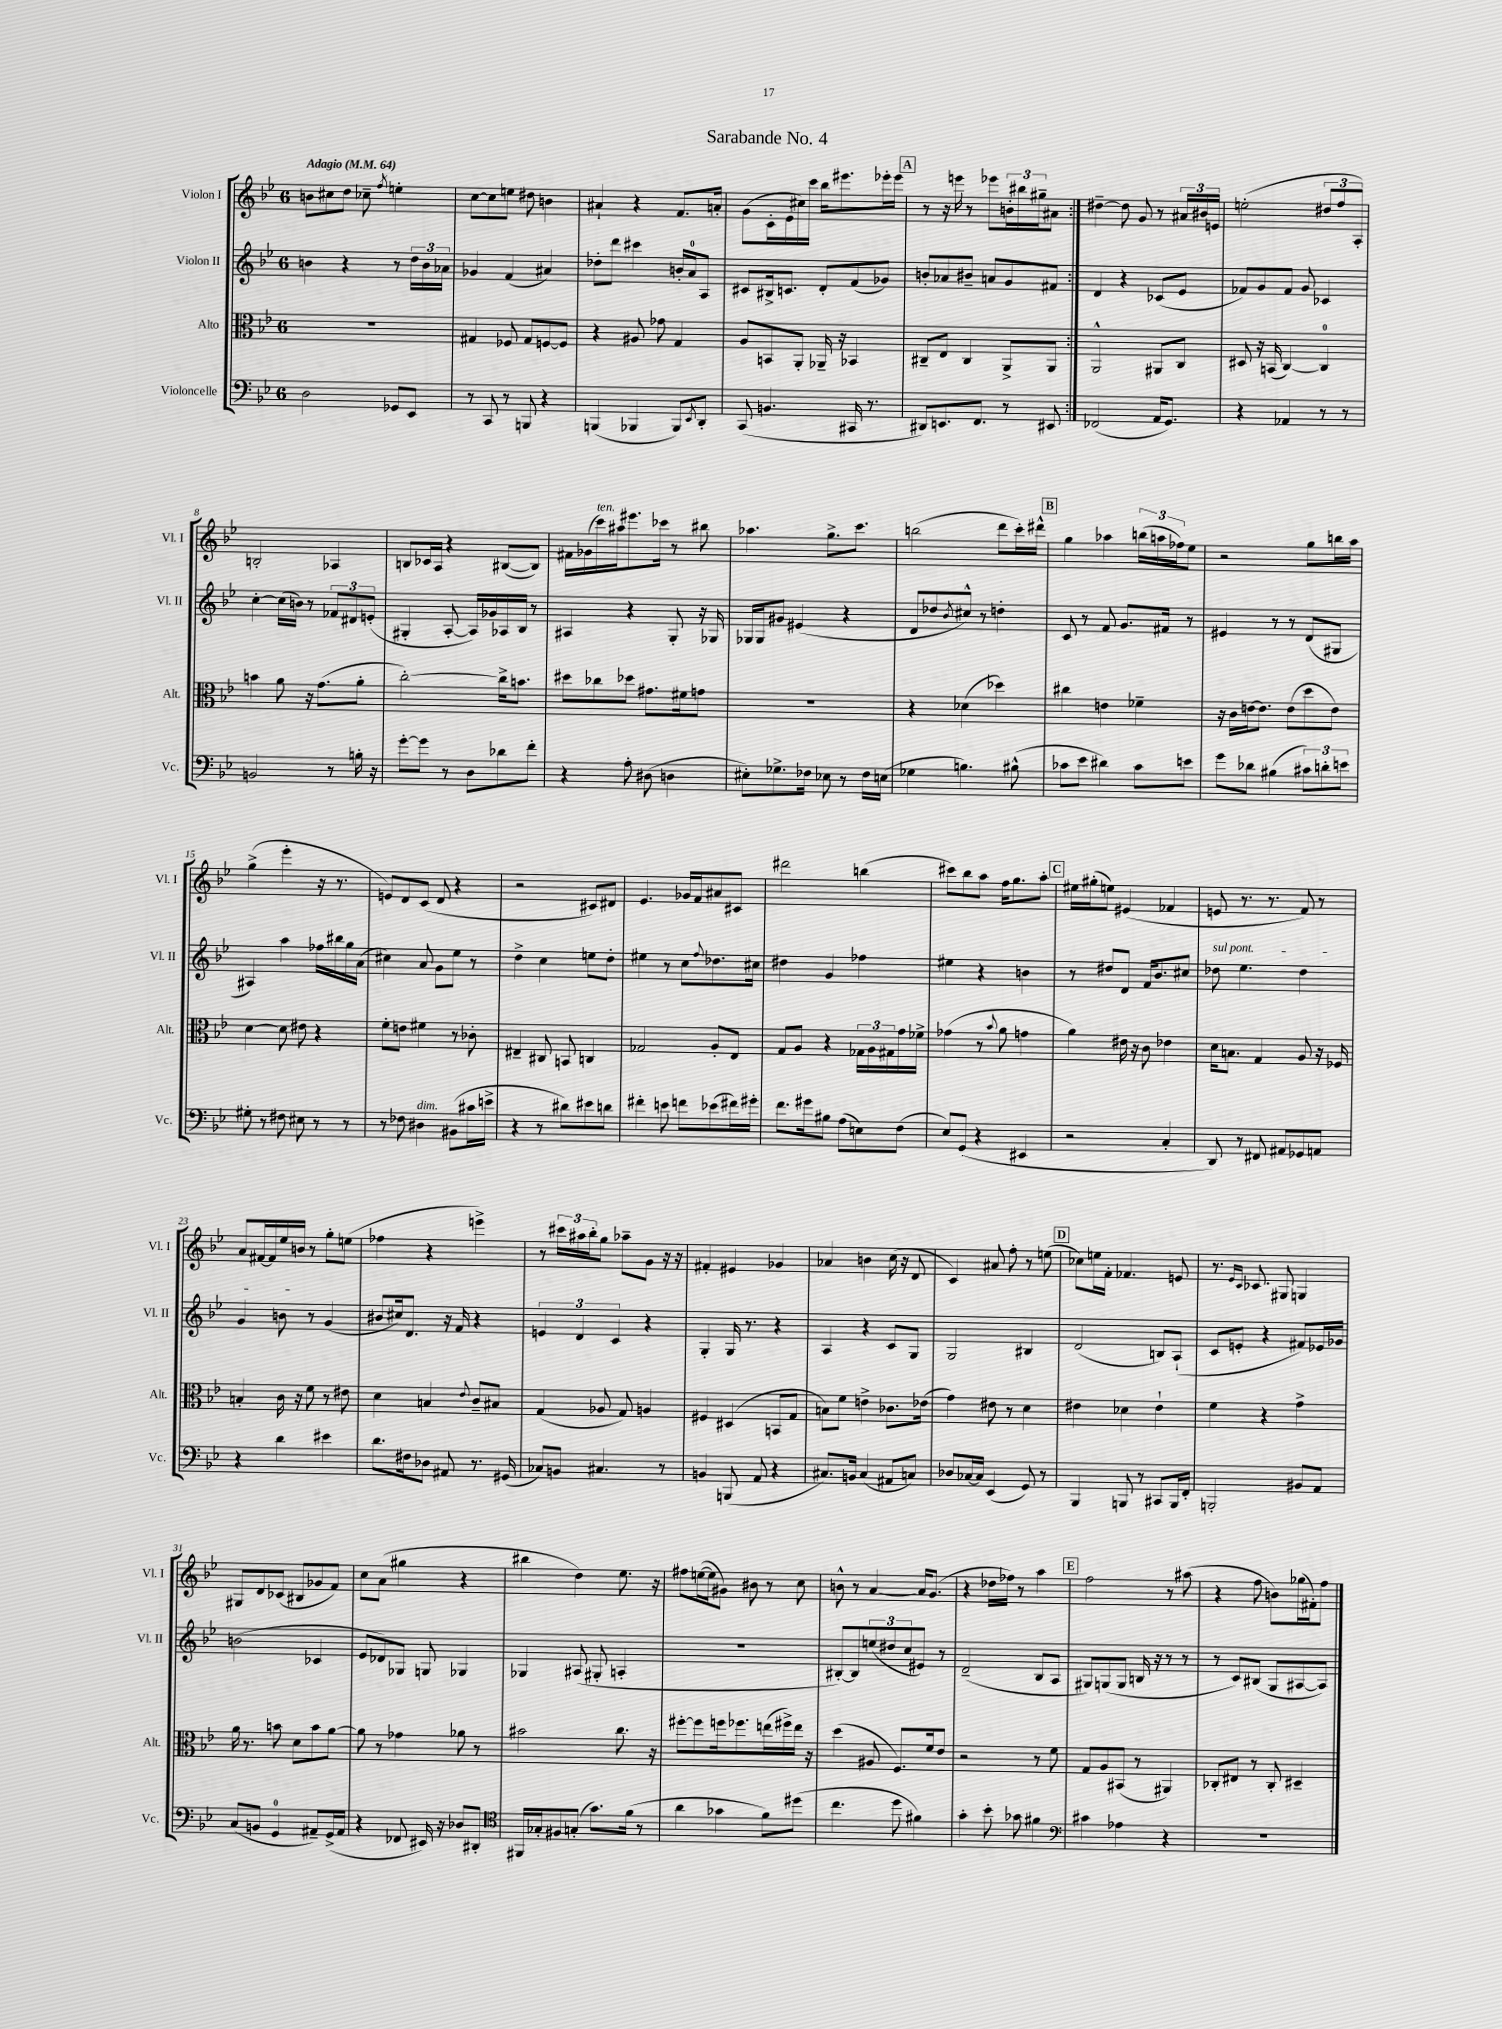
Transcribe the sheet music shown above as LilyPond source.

\header { title = "Sarabande No. 4" }
<<
\new StaffGroup <<
\new Staff = "s0" \with { instrumentName = "Violon I" shortInstrumentName = "Vl. I" } {
    \clef treble \key bes \major \once \override Staff.TimeSignature.style = #'single-digit \time 6/8 \tempo "Adagio" 4 = 64
    \repeat volta 2 { b'8 cis''8 d''8 ces''8-- \acciaccatura { f''8 } e''4-. |
    c''8~ c''8 e''8 dis''8 b'4 |
    ais'4-! r4 f'8. a'16-. |
    g'8( c'16-. ees'16 cis''16) c'''16 bes''16 eis'''8. ees'''16-. ees'''16 |
    \mark \markup { \box "A" } r8 r16 e'''16 r8 ees'''8 \tuplet 3/2 { b'16-. bis''16 gis''16-- } ais'8 | }
    dis''4~-- dis''8 g'8 r8 \tuplet 3/2 { ais'16 bis'16 e'16 } |
    e''2-.( \tuplet 3/2 { dis''8 f''8 a8-.) } |
    b2-. aes4 |
    b8 ces'16 a16 r4 bis8~( bis8) |
    fis'16 ges'16( c'''16^\markup { \italic "ten." }) ais''16 eis'''8. ces'''16 r8 bis''8 |
    aes''4. g''8.-> c'''8. |
    b''2( d'''8 c'''16-.) dis'''16-^ |
    \mark \markup { \box "B" } g''4 aes''4 \tuplet 3/2 { b''16( a''16 fes''16) } ees''8 |
    r2 g''8 b''16 a''16 |
    g''4->( ees'''4-. r16 r8. |
    e'8) d'8 c'8( d'8 r4 |
    r2 cis'8) dis'8 |
    ees'4. ges'16 f'16 ais'8 cis'8 |
    dis'''2 b''4( |
    cis'''8) bes''8 a''8 f''16 g''8. a''8-. |
    \mark \markup { \box "C" } eis''16 gis''16-.( e''8) eis'4( fes'4 |
    e'8 r8. r8. f'8) r8 |
    a'8 fis'16~ fis'16 ees''16 b'16 r8 g''8-. e''8( |
    fes''4 r4 e'''4->) |
    r8 \tuplet 3/2 { cis'''16 ais''16 bes''16-. } g''8 aes''8-- g'8 r16 r16 |
    fis'4-. eis'4 ges'4 |
    aes'4 b'4 c''16( r16 d'8 |
    c'4) ais'8 f''8-. r8 e''8( |
    \mark \markup { \box "D" } ces''8) e''16 f'16-. fes'4. e'8 |
    r8. \grace { ees'16 c'16 } ces'8. gis8 g4 |
    gis8 d'8 ces'8( bis8 ges'8 f'8) |
    c''8 a'8( gis''4 r4 |
    bis''4 d''4) ees''8. r16 |
    fis''8 e''16~( e''16 gis'8) bis'8 r8 c''8 |
    b'8-^ r8 a'4~ a'16 g'8.( |
    r4 des''16 fes''16) r8 a''4 |
    \mark \markup { \box "E" } f''2 r8 ais''8( |
    r4 f''8 b'8) ges''16( fis'16-.) f''8 \bar "|." |
}
\new Staff = "s1" \with { instrumentName = "Violon II" shortInstrumentName = "Vl. II" } {
    \clef treble \key bes \major \once \override Staff.TimeSignature.style = #'single-digit \time 6/8
    \repeat volta 2 { b'4 r4 r8 \tuplet 3/2 { d''16 b'16 aes'16 } |
    ges'4 f'4( ais'4) |
    des''8-. d'''8 cis'''4 b'16-. a'16-0 a8 |
    cis'8 bis16-> c'8. d'8-. f'8( ges'8) |
    \mark \markup { \box "A" } b'8-. aes'8 bis'8-- a'8 g'8 fis'8 | }
    d'4 r4 ces'8( ees'8 |
    fes'8) g'8 fes'8 g'8 ces'4 |
    c''4~-. c''16( b'16) r8 \tuplet 3/2 { fes'8 dis'8 e'8-.( } |
    gis4-. a8~-. a16) ges'16 aes16 bes16 r8 |
    ais4 r4 g8-. r16 ges16 |
    ges16 ges16 gis'8 eis'4( r4 |
    d'8 des''8 \acciaccatura { bes'8 } cis''8-^) r8 d''4-. |
    \mark \markup { \box "B" } c'8 r8 f'8 g'8. fis'16 r8 |
    eis'4 r8 r8 d'8( gis8 |
    ais4) a''4 fes''16 bis''16 g''16 a'16( |
    cis''4) a'8 g'8 ees''8 r8 |
    d''4-> c''4 e''8 d''8-. |
    eis''4 r8 c''8 \appoggiatura { f''8 } des''8. cis''16 |
    dis''4 g'4 fes''4 |
    eis''4 r4 b'4 |
    \mark \markup { \box "C" } r8 dis''8 d'8 f'16 bes'8. cis''8 |
    \once \override TextSpanner.bound-details.left.text = \markup { \italic "sul pont." } des''8\startTextSpan ees''4. des''4 |
    g'4 b'8\stopTextSpan r8 g'4( |
    bis'8 cis''16) d'8. r16 f'16 r4 |
    \tuplet 3/2 { e'4 d'4 c'4 } r4 |
    g4-. g16 r8. r4 |
    a4 r4 c'8 g8 |
    g2 bis4 |
    \mark \markup { \box "D" } d'2( b8) a8-!( |
    c'8 e'8-. r4 fis'8) ees'16 ges'16 |
    b'2( ces'4 |
    ees'8 des'8) ges8 g8 ges4 |
    ges4 ais8( gis8-. a4-. |
    R2. |
    bis8~-.) bis8 \tuplet 3/2 { e''8( dis''8 c''8 } eis'8) r8 |
    d'2--( bes8 a8 |
    \mark \markup { \box "E" } gis8) g8( g8 b16 r16 r8 r8 |
    r8 c'8) bis8( g8 ais8~ ais8) \bar "|." |
}
\new Staff = "s2" \with { instrumentName = "Alto" shortInstrumentName = "Alt." } {
    \clef alto \key bes \major \once \override Staff.TimeSignature.style = #'single-digit \time 6/8
    \repeat volta 2 { R2. |
    gis4 fes8 gis8 f8~ f8 |
    r4 ais8 ges'8 g4 |
    a8 b,8 a,8-. aes,16-- r16 bes,4 |
    \mark \markup { \box "A" } cis8-- ees8 cis4 a,8-> a,8 | }
    a,2-^ ais,8 c8 |
    dis8 r16 b,16( c4~) c4-0 |
    b'4 a'8 r16 g'8.( a'8-. |
    c''2~-.) c''16-> b'8. |
    dis''8 ces''8 des''8 gis'8. fis'16 g'8 |
    R2. |
    r4 des'4( des''4) |
    \mark \markup { \box "B" } cis''4 e'4 fes'4-- |
    r16 c'16 e'16~ e'8. e'8( d''8 e'8) |
    d'4~ d'8 eis'8 r4 |
    f'8-. e'8 fis'4 r8 ces'8-. |
    eis4-- cis8 b,8 c4 |
    ges2 a8-. ees8 |
    g8 a8 r4 \tuplet 3/2 { ges16 a16 gis16 } g'16 fes'16-> |
    ges'4( r8 \appoggiatura { bes'8 } a'8 g'4 |
    \mark \markup { \box "C" } a'4) eis'16 r16 c'8 ees'4 |
    d'16 b8. g4 a8 r16 fes16 |
    b4-. c'16 r16 f'8 r8 eis'8 |
    d'4 b4 \appoggiatura { ees'8 } c'8-- bis8 |
    g4( aes8 g8) a4 |
    fis4 dis4( b,8 g8 |
    b8) f'8 e'4-> ces'8. ees'16( |
    g'4) eis'8 r8 d'4 |
    \mark \markup { \box "D" } eis'4 des'4 eis'4-! |
    f'4 r4 g'4-> |
    a'16 r8. b'8 d'8 b'8 a'8~ |
    a'8 r8 ges'4 aes'8 r8 |
    bis'2 c''8. r16 |
    fis''8~-. fis''8 f''16 fes''8. e''16( fis''16->) e''16 r16 |
    d''4( ais8 f8.) f'16 ees'8 |
    r2 r8 f'8 |
    \mark \markup { \box "E" } g8 a8 bis,8( r8 ais,4) |
    ces8-. eis8 r8 ces8-. dis4-- \bar "|." |
}
\new Staff = "s3" \with { instrumentName = "Violoncelle" shortInstrumentName = "Vc." } {
    \clef bass \key bes \major \once \override Staff.TimeSignature.style = #'single-digit \time 6/8
    \repeat volta 2 { d2 ges,8 ees,8 |
    r8 c,8 r8 b,,8 r4 |
    b,,4( bes,,4 bes,,8) \acciaccatura { ees,8 } d,8-. |
    c,8( b,4. cis,16 r8. |
    \mark \markup { \box "A" } dis,8) e,8. f,8. r8 eis,8 | }
    fes,2( a,16 g,8.) |
    r4 aes,4 r8 r8 |
    b,2 r8 b16-. r16 |
    g'8~-. g'8 r8 d8 des'8 f'8-. |
    r4 a8-. dis8( d4 |
    eis8-.) ges8.-> fes16 ees8 r8 fes16 e16( |
    ges4 b4.) bis8-^( |
    \mark \markup { \box "B" } ces'8 ees'8 dis'4) ces'8 e'8 |
    g'8 des'8 bis4( \tuplet 3/2 { cis'8) d'8-. e'8 } |
    gis8-. r8 fis8 eis8 r8 r8 |
    r8 fes8 dis4^\markup { \italic "dim." } bis,8( cis'16 e'16-> |
    r4 r8 dis'8) eis'8 d'8 |
    fis'4-. e'8 f'8 ees'8( fis'16) gis'16-. |
    f'8. gis'16 bis8 a8( e8) f8( |
    ees8) g,8( r4 eis,4 |
    \mark \markup { \box "C" } r2 c4-. |
    d,8) r8 fis,8 ais,8 ges,8 a,8 |
    r4 d'4 eis'4 |
    d'8. fis16 des8 ais,8 r8. gis,16( |
    ces8) b,8 cis4. r8 |
    b,4 b,,8( a,8 r4 |
    cis8.) b,16 cis4( ais,8 c8) |
    des8 ces16~ ces16 ees,4( g,8) r8 |
    \mark \markup { \box "D" } bes,,4 b,,8 r8 cis,8 b,,16 f,16-. |
    b,,2-. bis,8 a,8 |
    c8( b,8 g,4-0 ais,8--) g,16->( ais,16 |
    r4 fes,8 eis,16) r16 des8 dis,8-. |
    \clef tenor fis,16 ges16-. fis8 g8-.( g'8.) f'16( r8 |
    a'4 ges'4 f'8) dis''8( |
    c''4. d''8 fis'4) |
    g'4-. bes'8-. ges'8 fis'4 |
    \mark \markup { \box "E" } \clef bass cis'4 aes4 r4 |
    R2. \bar "|." |
}
>>
>>
